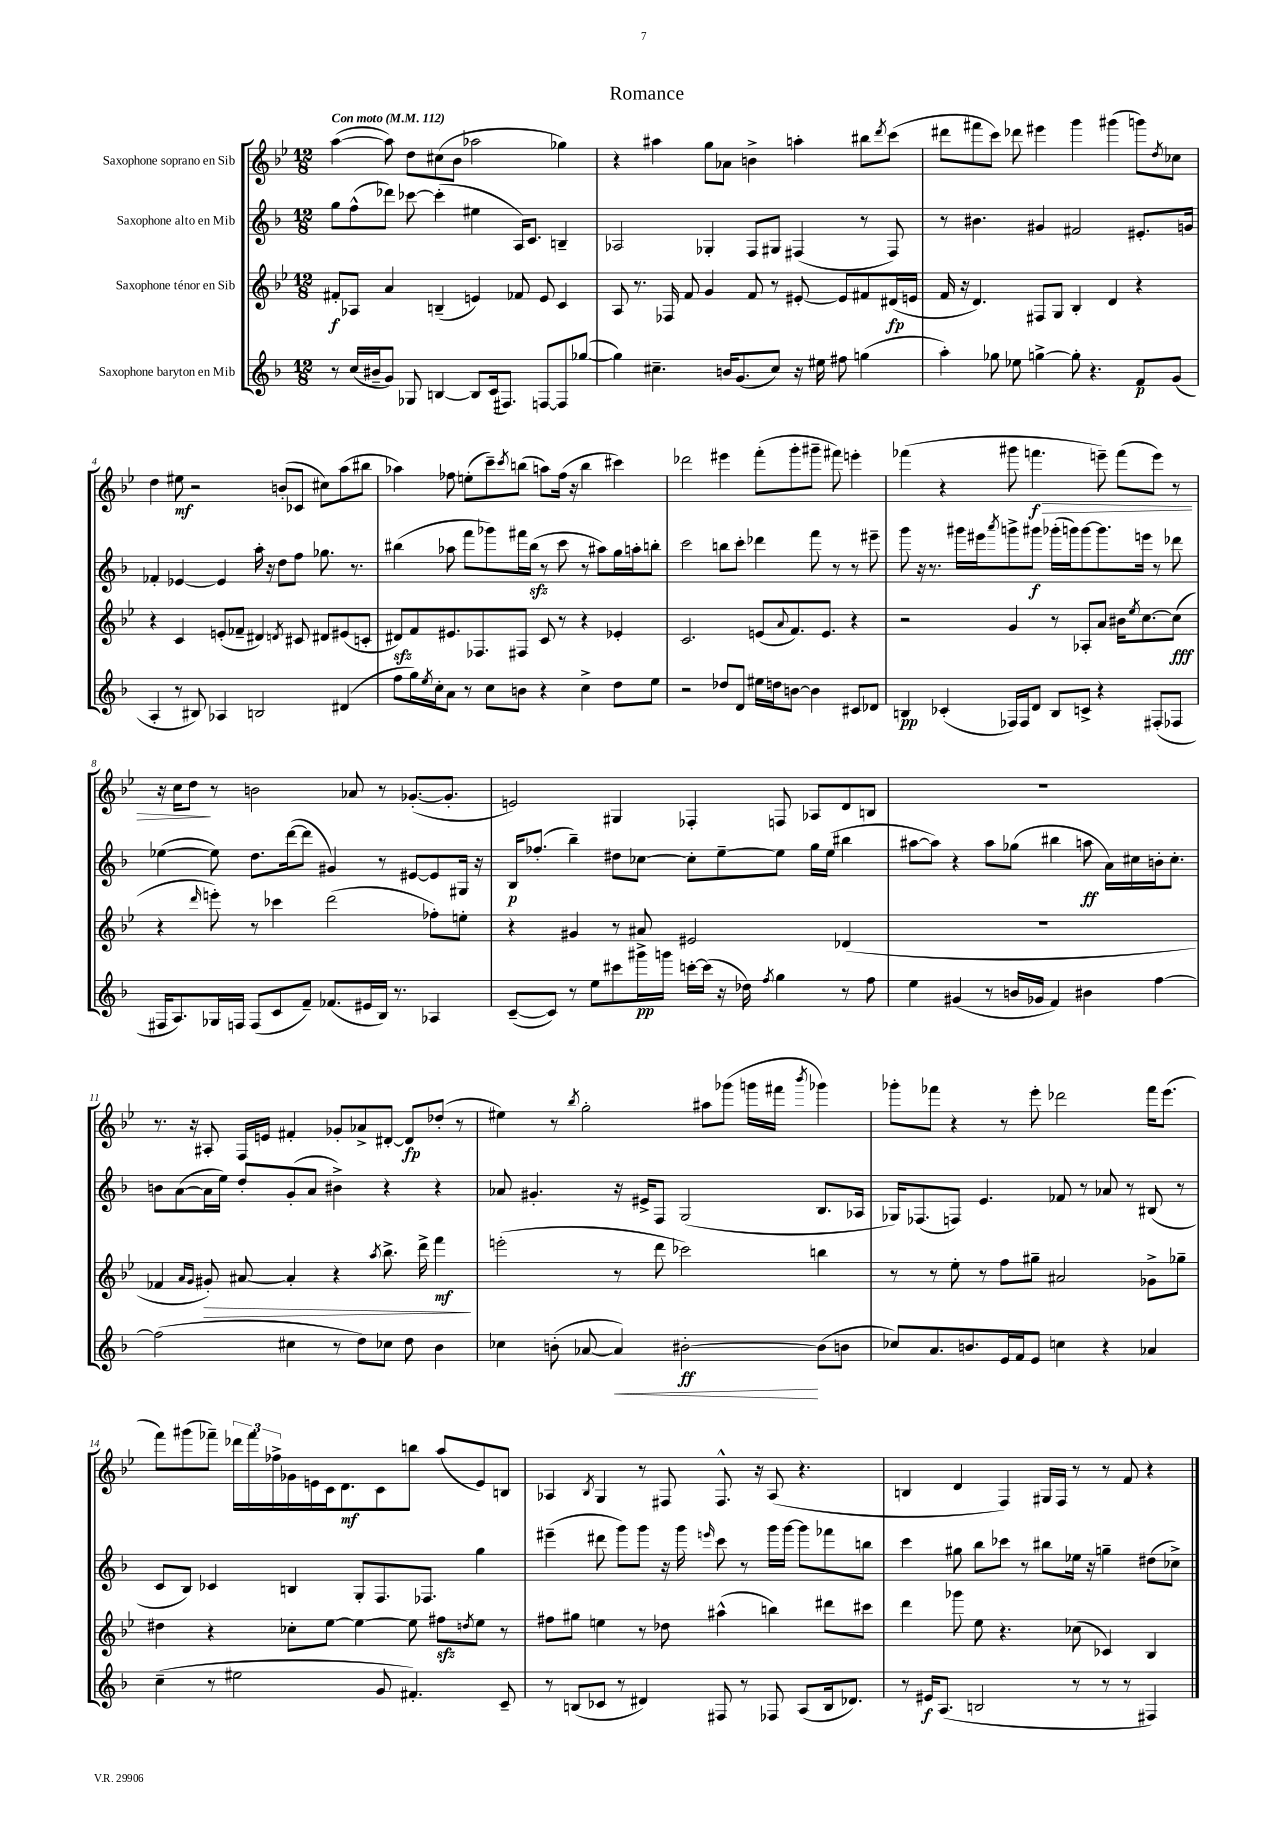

**kern	**kern	**kern	**kern
*staff4	*staff3	*staff2	*staff1
*clefG2	*clefG2	*clefG2	*clefG2
*k[b-]	*k[b-e-]	*k[b-]	*k[b-e-]
*M12/8	*M12/8	*M12/8	*M12/8
*MM112	*MM112	*MM112	*MM112
8r	8f#'/L	8gg\L	([4aa\
(16cc/LL	8A-/J	(8ff^^\	.
16b#~/J	.	.	.
8g/J)	4a/	8ddd-\J)	8aa\])
8G-/	.	[8ccc-\	8dd\L
[4B/	(4B~/	(4ccc-'\]	(8cc#\
.	.	.	8b-\J
8B/]L	4e/)	4ee#\	2aa-\
(16c/k	.	.	.
8.F#/J)	.	.	.
.	8f-/	16A/LK)	.
.	.	8.c/J	.
[8F/L	8e/	.	.
8F/]	4c/	4B~/	4gg-\)
([8gg-/J	.	.	.
=	=	=	=
4gg-\])	8A/	2A-/	4r
.	8.r	.	.
4.cc#~\	.	.	4aa#\
.	16F-/	.	.
.	8f/	.	.
.	4g/	4G-'/	8gg\L
16b/LK	.	.	8a-\J
(8.g/	.	.	.
.	8f/	8F/L	4b^\
8cc#/J)	8r	8G#/J	.
16r	[8e#'/	(4F#/	4aa'\
16ee#\	.	.	.
8ff#\	8e#/]L	.	.
(4gg\	8f#/	8r	8bb#\L
.	.	.	8qddd/
.	(16d#/L	8F#/)	(8ccc\J
.	16e/JJ	.	.
=	=	=	=
4aa'\)	16f/	8r	8ddd#\L
.	16r	.	.
.	4.d/)	4.b#\	8fff#\
8gg-\	.	.	8ccc\J)
8ee-\	.	.	8ddd-\
[4gg^\	8F#/L	4g#/	4eee#\
.	8G/J	.	.
8gg'\]	4B-'/	2f#/	4ggg\
4.r	.	.	.
.	4d/	.	(4ggg#\
8f/L	4r	8.e#'/L	8ggg\L)
.	.	.	8qdd/
(8g/J	.	.	8cc-\J
.	.	16g/Jk	.
=	=	=	=
4A'/	4r	4f-'/	4dd\
8r	4c/	[4e-/	8ee#\
8B#/)	.	.	2r
4A-/	(8e'/L	4e-/]	.
.	8f-~/J	.	.
2B/	4d#/)	16aa'\	.
.	.	16r	.
.	.	8dd\L	(8b'/L
.	8qd/	.	.
.	8c#/	8ff\J	8c-/J
.	8d#/L	8.gg-\	8cc#\L)
(4d#/	(8e#/	.	(8aa\
.	.	8.r	.
.	8c'/J	.	8bb#\J
=	=	=	=
8ff\L	8d#/L)	(4bb#\	4aa-\)
16gg\L)	8f/	.	.
8qee/	.	.	.
16cc'\J	.	.	.
8a\J	8.e#/	8aa-\	8ff-\
8r	.	8fff\L	(8ee'\L
.	8.F-/	.	.
8cc\L	.	8ggg-\)	8ccc~\)
.	.	.	8qccc/
8b\J	8F#/J	16fff#\L	(8bb\J
.	.	(16bb#\JJ	.
4r	8c/	8r	8aa\L)
.	8r	8ccc\	(16ff-\Jk
.	.	.	16r
4cc^\	4r	8r	4bb\
.	.	8aa#\L)	.
8dd\L	4e-'/	16gg\L	4ccc#\)
.	.	16aa'\J	.
8ee\J	.	8bb'\J	.
=	=	=	=
2r	2.c/	2ccc\	2ddd-\
8dd-/L	.	8bb\L	4eee#\
8d/J	.	8ccc'\J	.
16ee#\LL	(8e/L	4ddd-\	(8fff'\L
16dd\J	.	.	.
.	8qqa/	.	.
[8b\J	8.f/)	.	8ggg'\
4b\]	.	8fff\	8ggg#~\J
.	8.e/J	.	.
.	.	8r	8fff#\)
8c#/L	4r	8r	4eee'\
8d-/J	.	8eee#~\	.
=	=	=	=
4B/	2r	8ggg\	(4fff-\
.	.	16r	.
.	.	8.r	.
(4c-'/	.	.	4r
.	.	16ggg#\LL	.
.	.	16eee#\J	.
.	.	8qaaa/	.
16F-/LL)	4g/	8ggg^\	8ggg#\
16F-/J	.	.	.
8d/J	.	8ggg#\J	4.fff\
8B/L	8r	(16ggg-'\LL	.
.	.	16ggg\J)	.
8c^/J	8A-'/L	[8ggg\	.
4r	8a/J	8.ggg\]	8eee~\)
.	16b#\LK	.	(8fff\L
.	8qee-/	.	.
.	[8.cc\	16eee\Jk	.
(8F#'/L	.	8r	8eee\J)
8F-/J	(8cc\]J	8ddd-\	8r
=	=	=	=
16F#/LK	4r	([4ee-\	16r
8.A/)	.	.	16cc\LK
.	.	.	8dd\J
.	16qqddd/	.	.
16G-/L	8eee'\)	8ee-\])	8r
16F/JJ	.	.	.
(8F/L	8r	8.dd\L	2b\
8c/	4ccc-\	.	.
.	.	([16ddd\k	.
8f~/J)	.	8ddd\]J	.
(8.f-/L	(2ddd\	4g#/)	.
.	.	.	8a-/
16e#/L	.	.	.
16B-/JJ)	.	8r	8r
8.r	.	.	.
.	.	[8e#/L	([8.g-'/L
4A-/	8ff-'\L)	8e#/]	.
.	.	.	8.g-'/]J
.	8ee'\J	16G#/Jk	.
.	.	16r	.
=	=	=	=
([8c~/L	4r	16B-/LK	2e/)
.	.	(8.ff-'/J	.
8c/]J)	.	.	.
8r	4g#/	4bb-~\)	.
8ee\L	.	.	.
8ccc#\	8r	8dd#\L	4G#/
16ggg#^\L	8a#/	[8cc-\J	.
16ggg\JJ	.	.	.
[16ccc'\LL	2e#/	8cc-'\]L	4F-'/
(16ccc\]JJ	.	.	.
16r	.	[8ee~\	.
16dd-\)	.	.	.
8qff/	.	.	.
4gg\	.	8ee\]J	8F/
.	.	16gg\LL	8A-/L
.	.	(16ee\JJ	.
8r	(4d-/	4bb#\	8d/
8ff\	.	.	8B/J
=	=	=	=
4ee\	1.r	[8aa#\L	1.r
.	.	8aa#\]J)	.
(4g#/	.	4r	.
8r	.	8aa#\L	.
16b/LL	.	(8gg-\J	.
16g-/JJ	.	.	.
4f/)	.	4bb#\	.
4b#\	.	8aa\	.
.	.	16a\LL)	.
.	.	16cc#\	.
[4ff\	.	16b'\J	.
.	.	8.cc#'\J	.
=	=	=	=
(2ff\]	4f-/	8b\L	8.r
.	.	([8a\	.
.	.	.	16r
.	16qqa/LL	.	.
.	16qqg/JJ	.	.
.	8g#'/)	16a\]L	8A#'/
.	.	16ee\JJ)	.
.	[8a#/	8dd'/L	16F/LL
.	.	.	16e/JJ
4cc#\	4a#'/]	(8g'/	4f#'/
.	.	8a/J	.
8r	4r	4b#^\)	8g-'/L
8dd\L)	.	.	8a-^/
.	8qaa/	.	.
8cc-\J	8.bb-^\	4r	[8d#'/J
8dd\	.	.	8d#/]L
.	16ddd^\	.	.
4b-\	4fff\	4r	(8dd-'/J
.	.	.	8r
=	=	=	=
4cc-\	(2eee'\	8a-/	4ee#\)
.	.	4.g#'/	.
(8b'\	.	.	8r
.	.	.	8qbb-/
[8a-/	.	.	2gg'\
4a-/])	8r	16r	.
.	.	16e#^/LK	.
.	8ddd\	8F/J	.
[2b#'\	2ccc-\)	(2G/	.
.	.	.	8aa#\L
.	.	.	(8ggg-\J
.	.	.	16ggg\LL
.	.	.	16fff#\JJ
.	.	.	8qbbb-/
(8b#\]L	4bb\	8.B-/L	4ggg-\)
8b\J	.	.	.
.	.	16A-/Jk	.
=	=	=	=
8cc-/L)	8r	16G-/LK)	8ggg-'\L
.	.	(8.F-/	.
8.a/	8r	.	8fff-\J
.	8ee-'\	8F/J)	4r
8.b/	.	.	.
.	8r	4.e/	.
16e/L	8ff\L	.	8r
16f/J	.	.	.
8e/J	8gg#~\J	.	8eee-'\
4cc\	2a#/	8f-/	2ddd-\
.	.	8r	.
4r	.	8a-/	.
.	.	8r	.
4a-/	8g-^\L	(8B#/	16fff-\LK
.	.	.	(8.eee-\J
.	8gg-~\J	8r	.
=	=	=	=
(4cc~\	4dd#\	8c/L	8fff\L)
.	.	8B-/J)	(8ggg#\
8r	4r	4c-/	8fff-~\J)
2ee#\	.	.	24ddd-\LL
.	.	.	24fff-\
.	.	.	24ff-^\
.	8cc-'\L	4B/	16g-\
.	.	.	16e\
.	[8ee-\J	.	16c\J
.	.	.	8.d\
.	4ee-\_	8G'/L	.
8g/	.	8.F/	8c\
4.f#'/)	8ee-\]	.	8bb\J
.	.	8.F-/J	.
.	8ff#\L	.	(8aa/L
.	8qdd/	.	.
.	8ee-\J	4gg\	8e/)
8c~/	8r	.	8B/J
=	=	=	=
8r	8ff#\L	(4eee#~\	4A-/
(8B/L	8gg#\J	.	.
.	.	.	8qB-/
8c-/J	4ee\	8ddd#\	4G/
8r	.	8ggg\L)	.
4d#/)	8r	8ggg\J	8r
.	8dd-\	16r	8F#/
.	.	16ggg\	.
.	.	16qqeee/	.
8F#/	(4aa#^^\	8ccc\	8.F#^^/
8r	.	8r	.
.	.	.	16r
8F-/	4bb\)	16ggg\LL	(8A-/
.	.	[16ggg\JJ	.
(8A/L	.	8ggg\]L	4.r
16B/k	8ddd#\L	8fff-\	.
8.d-/J)	.	.	.
.	8ccc#\J	8bb\J	.
=	=	=	=
8r	4ddd\	4ccc\	4B/
16e#/LK	.	.	.
(8.A/J	.	.	.
.	8ggg-\	8gg#\	4d/
2B/	8ee-\	8bb-\L	.
.	4.r	8ccc-\J	4F/)
.	.	8r	.
.	.	8bb#\L	16G#/LL
.	.	.	16F/JJ
8r	(8cc-\	16ee-\Jk	8r
.	.	16r	.
8r	4c-/)	4gg~\	8r
8r	.	.	8f/
4F#/)	4B-/	(8dd#\L	4r
.	.	8cc-^\J)	.
==	==	==	==
*-	*-	*-	*-
